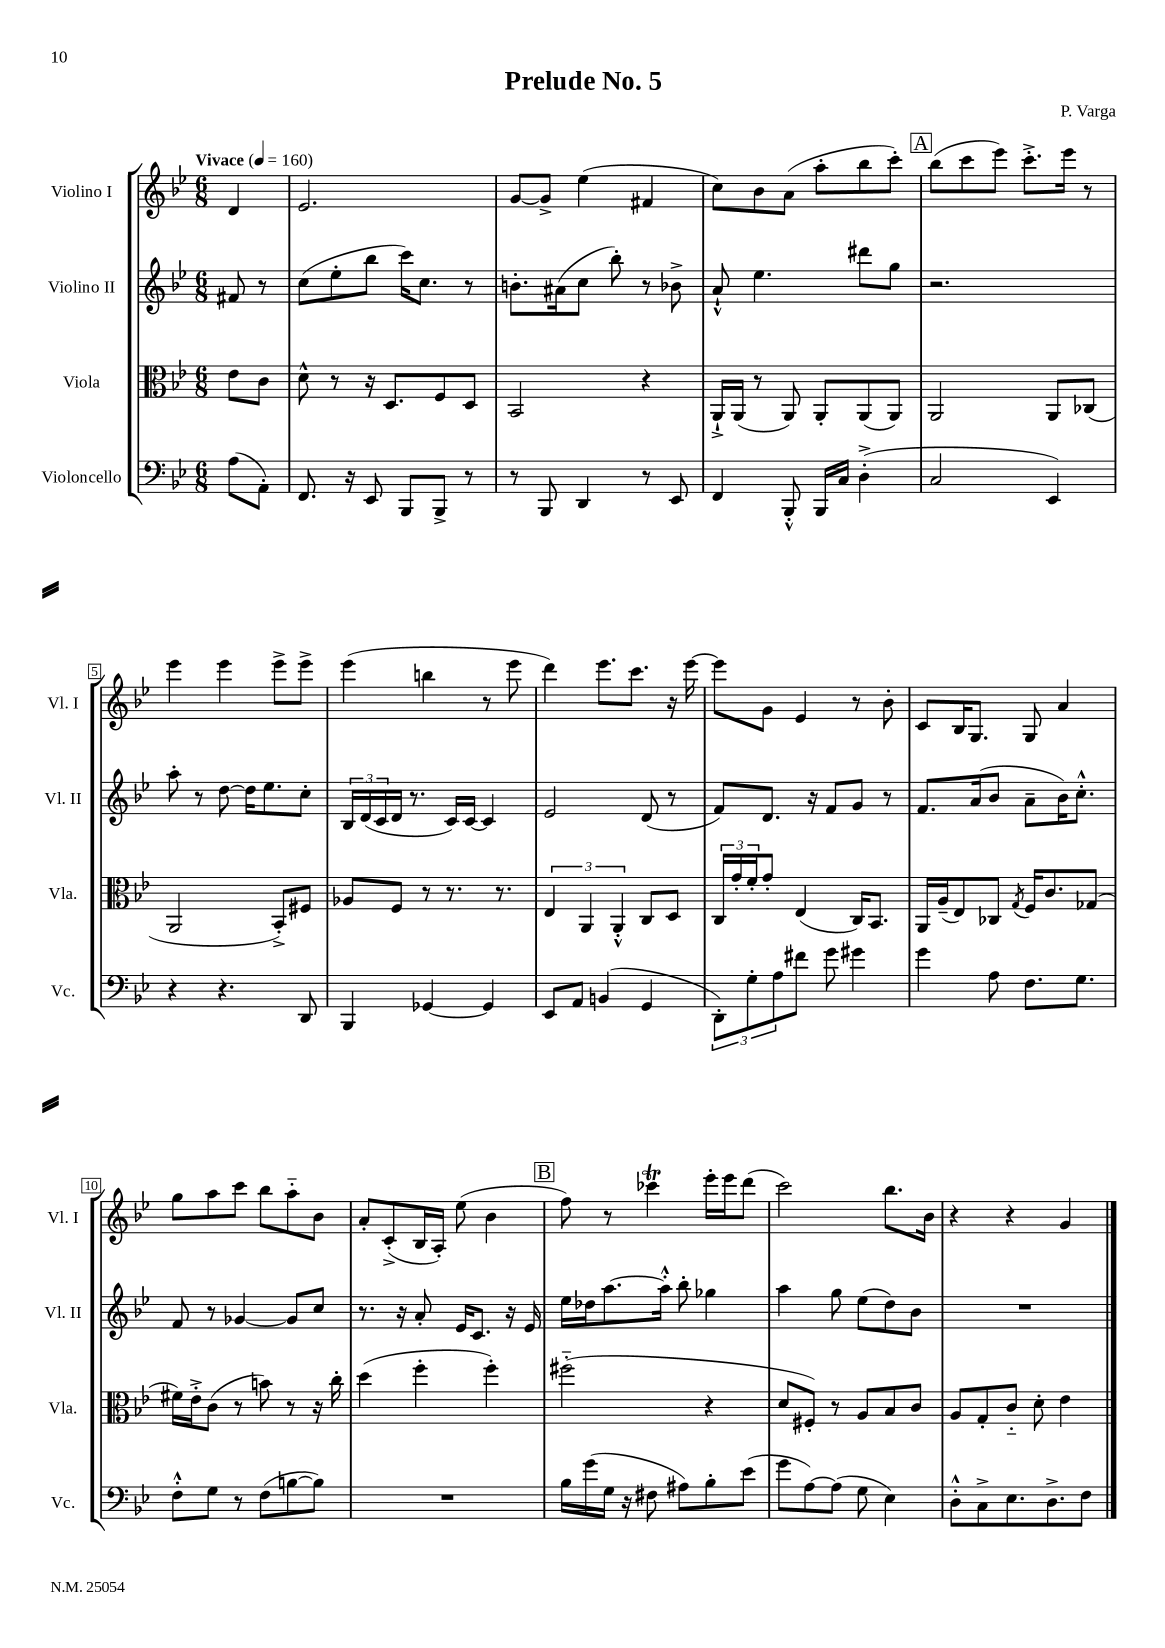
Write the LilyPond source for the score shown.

\header { title = "Prelude No. 5" composer = "P. Varga" }
<<
\new StaffGroup <<
\new Staff = "s0" \with { instrumentName = "Violino I" shortInstrumentName = "Vl. I" } {
    \clef treble \key bes \major \numericTimeSignature \time 6/8 \partial 4 \tempo "Vivace" 4 = 160
    d'4 |
    ees'2. |
    g'8~ g'8-> ees''4( fis'4 |
    c''8) bes'8 a'8( a''8-. bes''8 c'''8-.) |
    \mark \markup { \box "A" } bes''8( c'''8 ees'''8) c'''8.-.-> ees'''16 r8 |
    ees'''4 ees'''4 ees'''8-> ees'''8-> |
    ees'''4( b''4 r8 ees'''8 |
    d'''4) ees'''8. c'''8. r16 ees'''16~ |
    ees'''8 g'8 ees'4 r8 bes'8-. |
    c'8 bes16 g8. g8 a'4 |
    g''8 a''8 c'''8 bes''8 a''8-_ bes'8 |
    a'8-. c'8-.->( bes16 a16-.) ees''8( bes'4 |
    \mark \markup { \box "B" } f''8) r8 ces'''4\trill ees'''16-. ees'''16 d'''8( |
    c'''2) bes''8. bes'16 |
    r4 r4 g'4 \bar "|." |
}
\new Staff = "s1" \with { instrumentName = "Violino II" shortInstrumentName = "Vl. II" } {
    \clef treble \key bes \major \numericTimeSignature \time 6/8 \partial 4
    fis'8 r8 |
    c''8( ees''8-. bes''8 c'''16) c''8. r8 |
    b'8.-. ais'16( c''8 bes''8-.) r8 bes'8-> |
    a'8-!-^ ees''4. dis'''8 g''8 |
    \mark \markup { \box "A" } r2. |
    a''8-. r8 d''8~ d''16 ees''8. c''8-. |
    \tuplet 3/2 { bes16 d'16( c'16 } d'16 r8. c'16) c'16~ c'4 |
    ees'2 d'8( r8 |
    f'8) d'8. r16 f'8 g'8 r8 |
    f'8. a'16( bes'8 a'8-- bes'16) c''8.-.-^ |
    f'8 r8 ges'4~ ges'8 c''8 |
    r8. r16 a'8-. ees'16 c'8. r16 ees'16 |
    \mark \markup { \box "B" } ees''16 des''16 a''8.~ a''16-.-^ bes''8-. ges''4 |
    a''4 g''8 ees''8( d''8) bes'8 |
    R2. \bar "|." |
}
\new Staff = "s2" \with { instrumentName = "Viola" shortInstrumentName = "Vla." } {
    \clef alto \key bes \major \numericTimeSignature \time 6/8 \partial 4
    ees'8 c'8 |
    d'8-^ r8 r16 d8. f8 d8 |
    bes,2 r4 |
    a,16-!-> a,16( r8 a,8) a,8-. a,8( a,8) |
    \mark \markup { \box "A" } a,2 a,8 ces8( |
    a,2 bes,8-.->) fis8 |
    aes8 f8 r8 r8. r8. |
    \tuplet 3/2 { ees4 a,4 a,4-.-^ } c8 d8 |
    \tuplet 3/2 { c16 g'16-. f'16-. } g'8-. ees4( c16) bes,8. |
    a,16 a16--( ees8) ces8 \acciaccatura { g8 } f16 c'8. ges8( |
    fis'16) ees'16-.-> c'8( r8 b'8) r8 r16 c''16-. |
    d''4( f''4-. f''4-.) |
    \mark \markup { \box "B" } fis''2-_( r4 |
    d'8 fis8-.) r8 a8 bes8 c'8 |
    a8 g8-. c'8-_ d'8-. ees'4 \bar "|." |
}
\new Staff = "s3" \with { instrumentName = "Violoncello" shortInstrumentName = "Vc." } {
    \clef bass \key bes \major \numericTimeSignature \time 6/8 \partial 4
    a8( a,8-.) |
    f,8. r16 ees,8 bes,,8 bes,,8-> r8 |
    r8 bes,,8 d,4 r8 ees,8 |
    f,4 bes,,8-.-^ bes,,16 c16 d4-.->( |
    \mark \markup { \box "A" } c2 ees,4) |
    r4 r4. d,8 |
    bes,,4 ges,4~ ges,4 |
    ees,8 a,8 b,4( g,4 |
    \tuplet 3/2 { d,8-.) g8-. a8 } fis'8 g'8 gis'4 |
    g'4 a8 f8. g8. |
    f8-.-^ g8 r8 f8( b8~ b8) |
    R2. |
    \mark \markup { \box "B" } bes16 g'16( g16 r16 fis8 ais8) bes8-. ees'8( |
    g'8 a8~) a8( g8 ees4) |
    d8-.-^ c8-> ees8. d8.-> f8 \bar "|." |
}
>>
>>
\layout { \context { \Score \override BarNumber.stencil = #(make-stencil-boxer 0.1 0.3 ly:text-interface::print) } }
